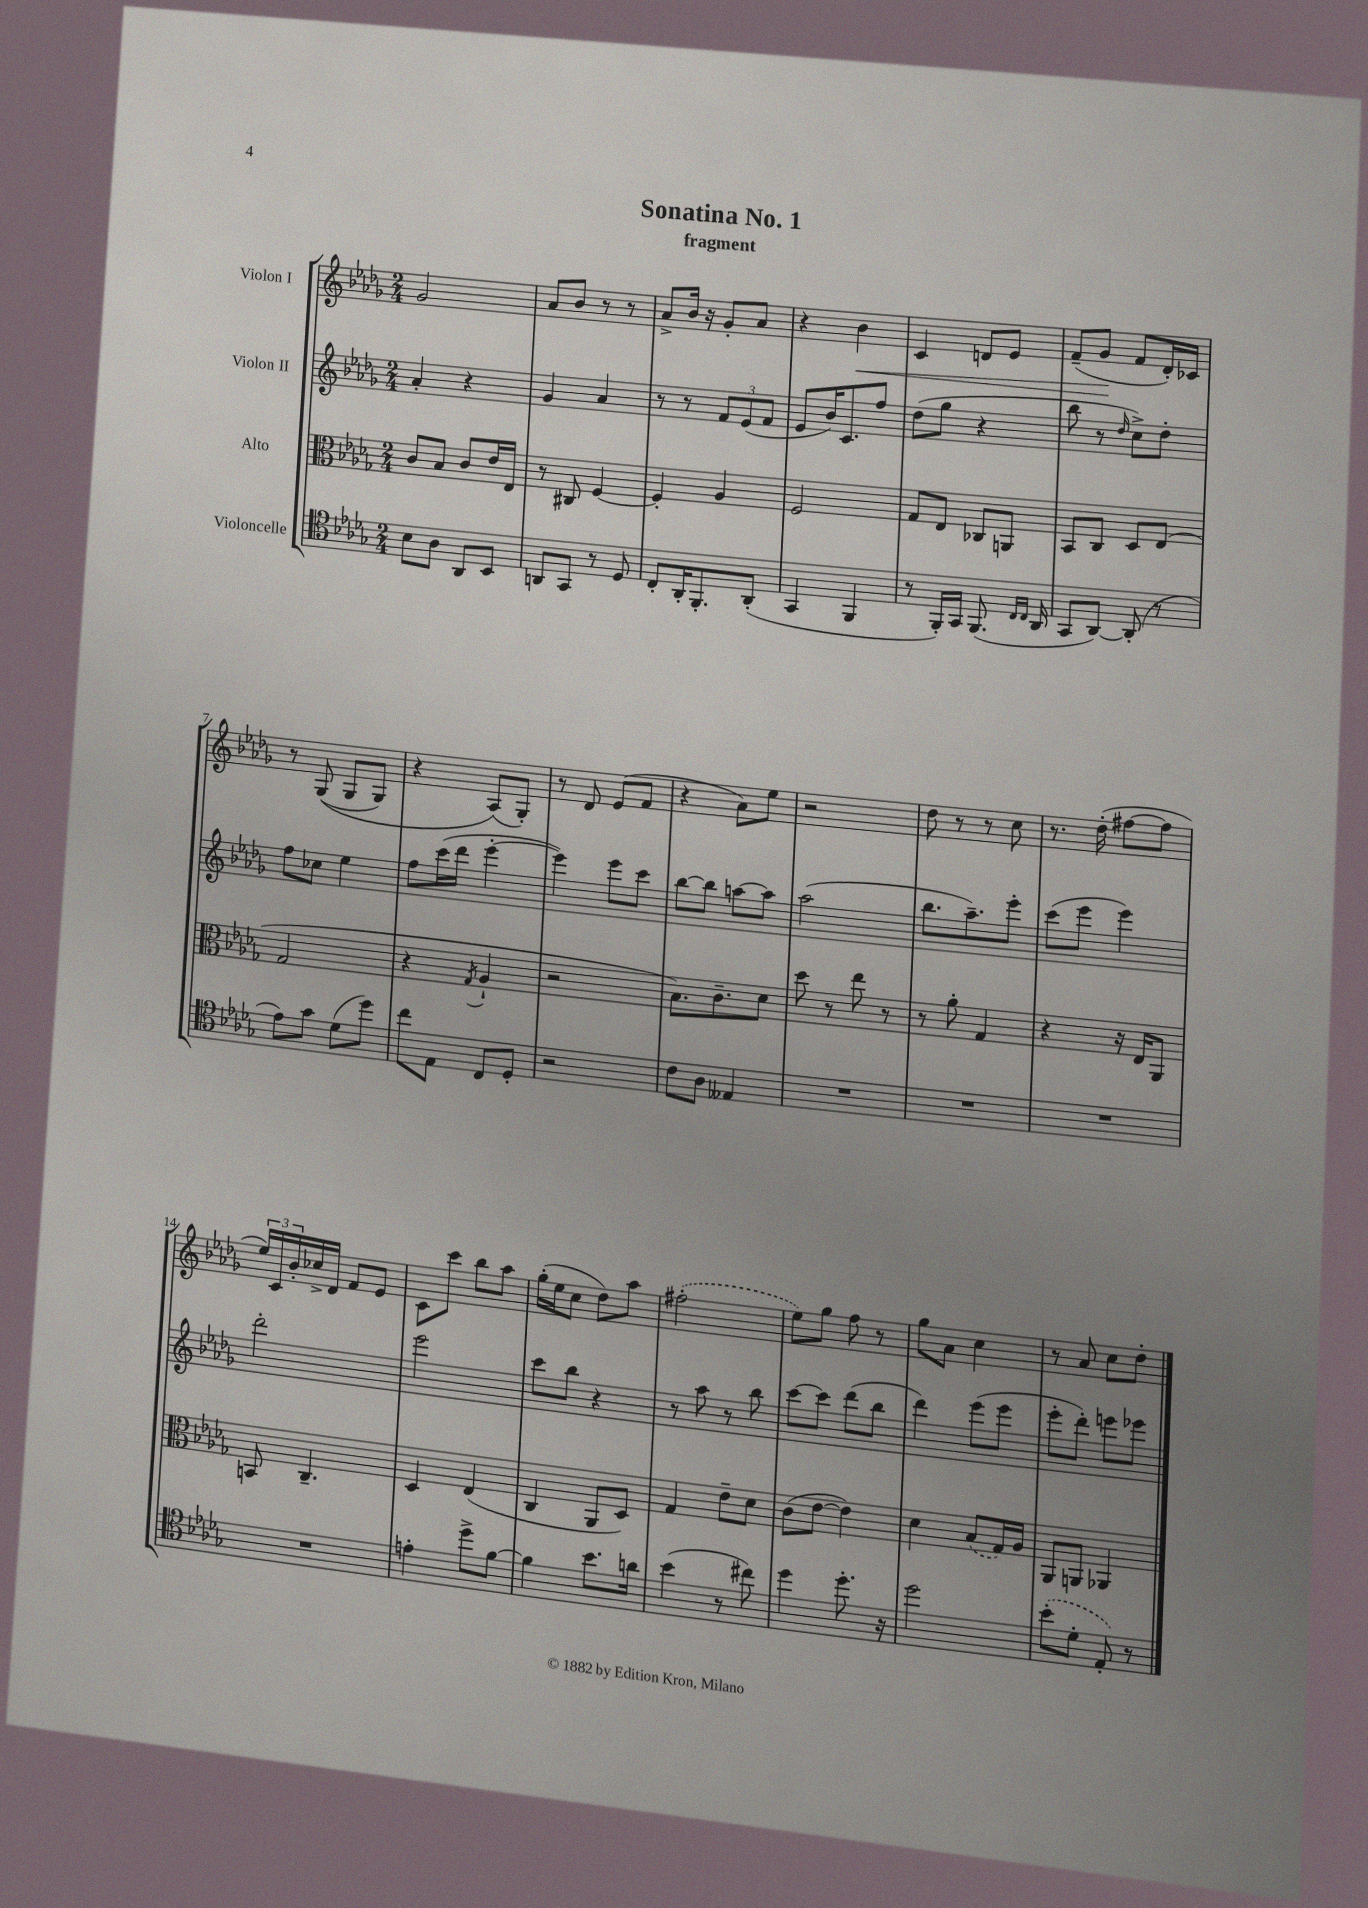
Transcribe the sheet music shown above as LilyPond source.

\header { title = "Sonatina No. 1" subtitle = "fragment" }
<<
\new StaffGroup <<
\new Staff = "s0" \with { instrumentName = "Violon I" } {
    \clef treble \key des \major \numericTimeSignature \time 2/4
    ges'2 |
    aes'8 bes'8 r8 r8 |
    aes'8-> bes'16 r16 ges'8-. aes'8 |
    r4 bes'4\< |
    c'4 d'8 ees'8 |
    f'8--( ges'8\! f'8 des'16-.) ces'16 |
    r8 ges8(\( ges8 ges8) |
    r4 aes8(\) ges8-.) |
    r8 des'8 ees'8( f'8 |
    r4 aes'8) ees''8 |
    r2 |
    des''8 r8 r8 c''8 |
    r8. des''16-.( fis''8~ fis''8 |
    \tuplet 3/2 { ees''16) c'16 bes'16-. } ces''16-> des'16 f'8 ees'8 |
    c'8 c'''8 bes''8 aes''8 |
    ges''16-.( ees''16 c''8 des''8) aes''8 |
    \once \slurDashed fis''2-.( |
    ees''8) ges''8 f''8 r8 |
    ges''8 aes'8 c''4 |
    r8 aes'8 c''8 des''8-. \bar "|." |
}
\new Staff = "s1" \with { instrumentName = "Violon II" } {
    \clef treble \key des \major \numericTimeSignature \time 2/4
    aes'4-. r4 |
    ges'4 aes'4 |
    r8 r8 \tuplet 3/2 { f'8 ees'8( f'8 } |
    ees'8 bes'16) c'8. f''8 |
    des''8( ges''8 r4 |
    bes''8 r8 \grace { des''16 } c''8->) des''8-. |
    f''8 ces''8 ees''4 |
    f''8 c'''16( des'''16 ees'''4~-. |
    ees'''4) ees'''8 c'''8 |
    bes''8~ bes''8 a''8~ a''8 |
    aes''2( |
    bes''8. aes''8.--) ees'''8-. |
    c'''8( ees'''8 ees'''4) |
    des'''2-. |
    ees'''2 |
    c'''8 bes''8 r4 |
    r8 aes''8 r8 bes''8 |
    c'''8~ c'''8 des'''8( bes''8 |
    des'''4) ees'''8( ees'''8 |
    ees'''8-. des'''8-.) e'''8 ees'''8 \bar "|." |
}
\new Staff = "s2" \with { instrumentName = "Alto" } {
    \clef alto \key des \major \numericTimeSignature \time 2/4
    c'8 bes8 c'8 ees'16 ees16 |
    r8 cis8 f4~ |
    f4-. aes4 |
    f2 |
    ges8 ees8 ces8 a,8 |
    bes,8 c8 des8 ees8( |
    ges2 |
    r4 \acciaccatura { ges8 } aes4-! |
    r2 |
    bes8.) c'8.-- des'8 |
    des''8 r8 ees''8 r8 |
    r8 aes'8-. ges4 |
    r4 r16 ees16 aes,8 |
    b,8 c4.-- |
    des4 ees4( |
    c4 aes,8 des8) |
    ges4 ees'8-- des'8 |
    c'8( ees'8~ ees'4) |
    des'4 \once \slurDashed bes8( ges16) aes16 |
    aes,8 a,8 aes,4 \bar "|." |
}
\new Staff = "s3" \with { instrumentName = "Violoncelle" } {
    \clef tenor \key des \major \numericTimeSignature \time 2/4
    bes8 aes8 aes,8 bes,8 |
    a,8 ges,8 r8 des8 |
    c8-. aes,16-. f,8.-. aes,8-.( |
    ges,4 f,4 |
    r8 f,16-.) ges,16 f,8.( \grace { c16 c16 } aes,16 |
    ges,8 aes,8~) aes,8-.( r8 |
    ees'8) ges'8 des'8( des''8) |
    c''8 ees8 c8 des8-. |
    r2 |
    c'8 aes8 eeses4 |
    R2 |
    R2 |
    R2 |
    R2 |
    e'4-. des''8-> f'8~ |
    f'4 bes'8. a'16 |
    bes'4( r8 cis''8) |
    des''4 des''8.-. r16 |
    des''2 |
    \once \slurDashed bes'8-.( des'8-. ees8-.) r8 \bar "|." |
}
>>
>>
